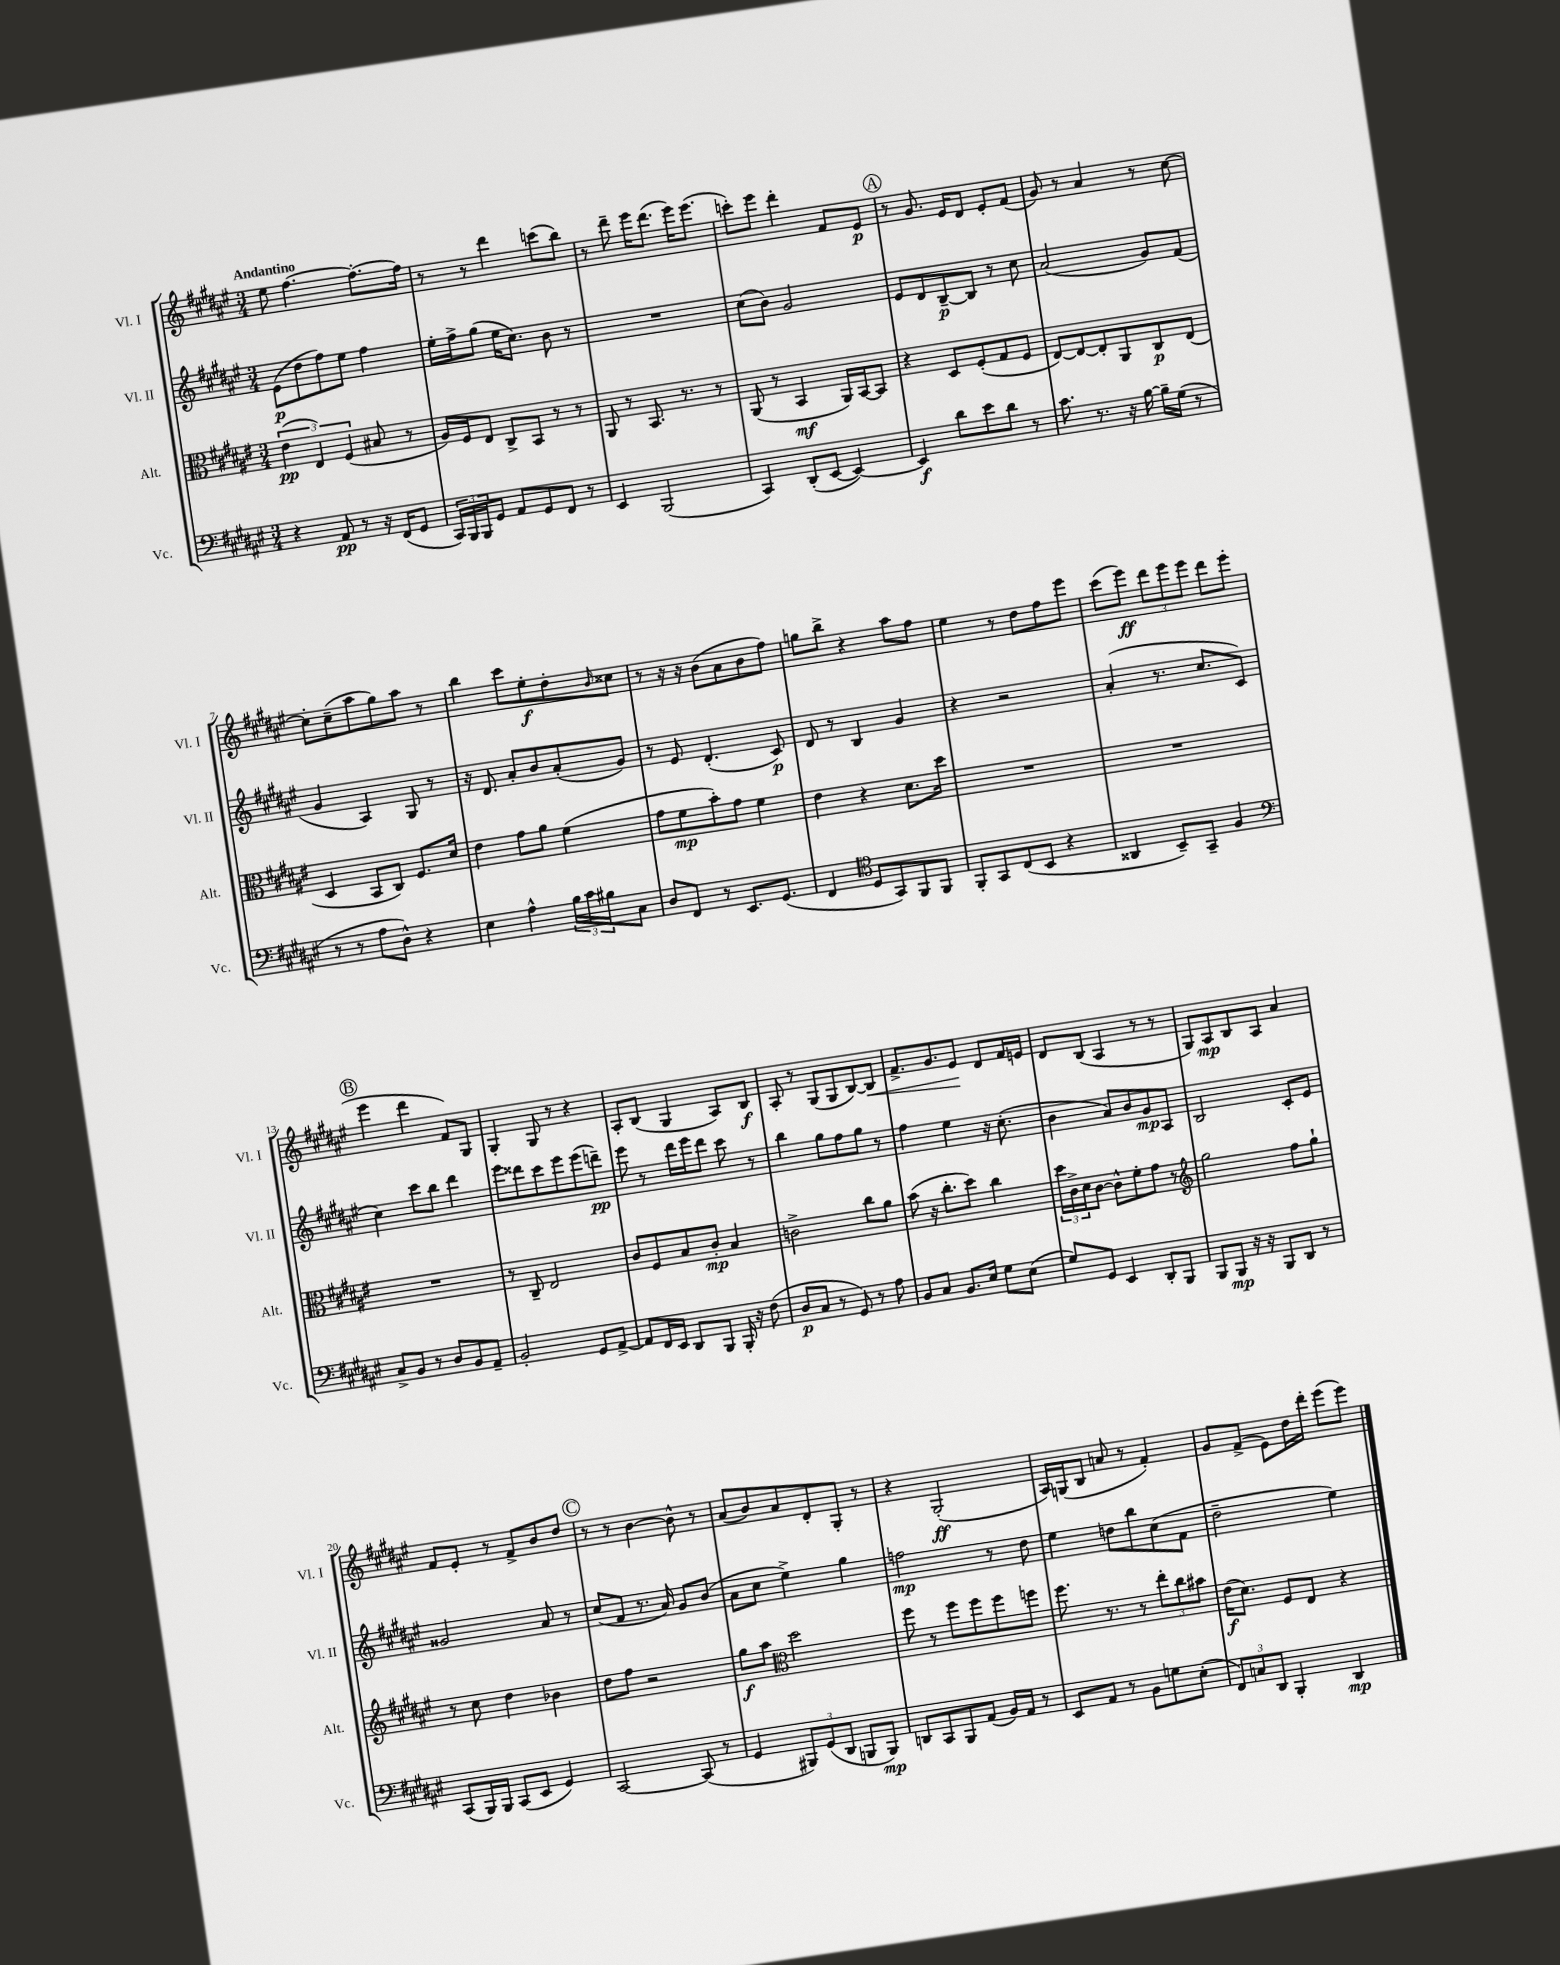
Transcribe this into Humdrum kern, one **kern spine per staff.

**kern	**dynam	**kern	**dynam	**kern	**dynam	**kern	**dynam
*part4	*part4	*part3	*part3	*part2	*part2	*part1	*part1
*staff4	*staff4	*staff3	*staff3	*staff2	*staff2	*staff1	*staff1
*I"Vc.	*	*I"Alt.	*	*I"Vl. II	*	*I"Vl. I	*
*I'Vc.	*	*I'Alt.	*	*I'Vl. II	*	*I'Vl. I	*
*clefF4	*	*clefC3	*	*clefG2	*	*clefG2	*
*k[f#c#g#d#a#e#]	*	*k[f#c#g#d#a#e#]	*	*k[f#c#g#d#a#e#]	*	*k[f#c#g#d#a#e#]	*
*M3/4	*	*M3/4	*	*M3/4	*	*M3/4	*
=1	=1	=1	=1	=1	=1	=1	=1
!	!	!	!	!	!	!LO:TX:a:B:t=Andantino	!
4r	.	(6e#\	pp	(8e#\L	p	8ee#\	.
.	.	.	.	8dd#\	.	[4.ff#\	.
.	.	6E#/)	.	.	.	.	.
8AA#/	pp	.	.	8ff#\)	.	.	.
.	.	(6F#/	.	.	.	.	.
8r	.	.	.	8ee#\J	.	.	.
16r	.	8B#X/	.	4ff#\	.	8.ff#'\L_	.
(16FF#/KL	.	.	.	.	.	.	.
8GG#/J	.	8r	.	.	.	.	.
.	.	.	.	.	.	16ff#\Jk]	.
=2	=2	=2	=2	=2	=2	=2	=2
24CC#/LL)	.	16A#/LL)	.	16ee#'\LL	.	8r	.
24BBB/	.	.	.	.	.	.	.
.	.	16F#/J	.	16ff#^\J	.	.	.
24BBB/J	.	.	.	.	.	.	.
8GG#/J	.	8E#/J	.	(8gg#\J	.	8r	.
8AA#/L	.	8C#^/L	.	16ee#\KL	.	4ddd#\	.
.	.	.	.	8.cc#\J)	.	.	.
8GG#/	.	8BB/J	.	.	.	.	.
8FF#/J	.	8r	.	8b\	.	(8cccn\L	.
8r	.	8r	.	8r	.	8bb\J)	.
=3	=3	=3	=3	=3	=3	=3	=3
4EE#/	.	8AA#/	.	2.r	.	8r	.
.	.	8r	.	.	.	8ddd#~\	.
(2BBB/	.	8.BB/	.	.	.	16eee#\KL	.
.	.	.	.	.	.	(8.ddd#\J	.
.	.	8.r	.	.	.	.	.
.	.	.	.	.	.	16eee#\KL)	.
.	.	.	.	.	.	(8.eee#\J	.
.	.	8r	.	.	.	.	.
=4	=4	=4	=4	=4	=4	=4	=4
4CC#/)	.	(8AA#/	.	(8cc#\L	.	8cccn'\L)	.
.	.	8r	.	8b\J)	.	8eee#\J	.
(8DD#'/L	.	4BB/	mf	2g#/	.	4ddd#'\	.
[8EE#/J	.	.	.	.	.	.	.
4EE#/_)	.	16AA#/LL)	.	.	.	8f#/L	.
.	.	[16BB/J	.	.	.	.	.
.	.	8BB/J]	.	.	.	8e#/J	p
!!LO:REH:place=s1:t=A
=5	=5	=5	=5	=5	=5	=5	=5
4EE#/]	f	4r	.	8e#/L	.	8r	.
.	.	.	.	8d#/	.	8.g#/	.
8d#\L	.	8D#/L	.	[8B~/	p	.	.
.	.	.	.	.	.	16e#/KL	.
8e#\	.	(8F#'/	.	8B/J]	.	8d#/J	.
8d#\J	.	8G#/	.	8r	.	8e#'/L	.
8r	.	8F#/J	.	8cc#\	.	(8f#/J	.
=6	=6	=6	=6	=6	=6	=6	=6
8.c#\	.	[8E#/L)	.	(2a#/	.	8g#/)	.
.	.	8E#/_	.	.	.	8r	.
8.r	.	.	.	.	.	.	.
.	.	8E#'/]	.	.	.	4a#/	.
16r	.	8AA#/	.	.	.	.	.
[16B\	.	.	.	.	.	.	.
16B~\LL]	.	8C#/	p	8g#/L)	.	8r	.
(16G#\JJ	.	.	.	.	.	.	.
8r	.	(8E#/J	.	(8f#/J	.	[8cc#\	.
!!LO:LB:g=z
=7	=7	=7	=7	=7	=7	=7	=7
8r	.	4D#/	.	4g#/	.	8cc#'\L]	.
8r	.	.	.	.	.	(8cc#~\	.
8A#\L	.	8BB/L	.	4A#/)	.	8aa#\	.
8D#^^\J)	.	8C#/J)	.	.	.	8gg#\)	.
4r	.	8.F#/L	.	8G#/	.	8aa#\J	.
.	.	.	.	8r	.	8r	.
.	.	16d#/Jk	.	.	.	.	.
=8	=8	=8	=8	=8	=8	=8	=8
4E#\	.	4e#\	.	16r	.	4bb\	.
.	.	.	.	8.d#/	.	.	.
4A#^^\	.	8g#\L	.	8a#'/L	.	8ccc#\L	.
.	.	8a#\J	.	8b/	.	8ee#'\	f
24B\LL	.	(4f#\	.	(8a#'/	.	8dd#'\	.
24c#\	.	.	.	.	.	.	.
24B#X\J	.	.	.	.	.	.	.
.	.	.	.	.	.	16qqb/	.
8C#\J	.	.	.	8g#/J)	.	8cc##X\J	.
=9	=9	=9	=9	=9	=9	=9	=9
8D#/L	.	8g#\L	.	8r	.	8r	.
8FF#/J	.	8f#\	mp	8e#/	.	16r	.
.	.	.	.	.	.	16r	.
8r	.	8b'\)	.	(4.d#'/	.	(8b\L	.
8.EE#/L	.	8g#\J	.	.	.	8a#\	.
.	.	4f#\	.	.	.	8b\	.
(8.GG#/J	.	.	.	.	.	.	.
.	.	.	.	8c#/)	p	8ff#\J)	.
=10	=10	=10	=10	=10	=10	=10	=10
4FF#/	.	4e#\	.	8d#/	.	8ggn\L	.
.	.	.	.	8r	.	8bb^\J	.
*clefC4	*	*	*	*	*	*	*
8D#/L	.	4r	.	4B/	.	4r	.
8GG#/)	.	.	.	.	.	.	.
8FF#/	.	8.d#\L	.	4g#/	.	8aa#\L	.
8FF#/J	.	.	.	.	.	8ff#\J	.
.	.	16dd#\Jk	.	.	.	.	.
=11	=11	=11	=11	=11	=11	=11	=11
8FF#'/L	.	2.r	.	4r	.	4ee#\	.
8GG#/	.	.	.	.	.	.	.
(8C#/	.	.	.	2r	.	8r	.
8BB/J	.	.	.	.	.	8dd#\L	.
4r	.	.	.	.	.	8ff#\	.
.	.	.	.	.	.	8eee#\J	.
=12	=12	=12	=12	=12	=12	=12	=12
4AA##X/	.	2.r	.	(4a#'/	.	(8ccc#\L	.
.	.	.	.	.	.	8eee#\J)	ff
8BB~/L)	.	.	.	8.r	.	12ddd#\L	.
.	.	.	.	.	.	12eee#\	.
8GG#~/J	.	.	.	.	.	.	.
.	.	.	.	.	.	12eee#\J	.
.	.	.	.	8.cc#/L	.	.	.
4F#/	.	.	.	.	.	8ddd#\L	.
.	.	.	.	8c#/J	.	(8eee#\J	.
!!LO:LB:g=z
!!LO:REH:place=s1:t=B
=13	=13	=13	=13	=13	=13	=13	=13
*clefF4	*	*	*	*	*	*	*
8C#^/L	.	2.r	.	4cc#\)	.	4eee#\	.
8BB/J	.	.	.	.	.	.	.
8r	.	.	.	8ccc#\L	.	4ddd#\	.
8D#/L	.	.	.	8bb\J	.	.	.
8BB/	.	.	.	4ddd#\	.	8f#/L)	.
8AA#~/J	.	.	.	.	.	8G#/J	.
=14	=14	=14	=14	=14	=14	=14	=14
2BB'/	.	8r	.	8eee#\L	.	4G#'/	.
.	.	8C#~/	.	8ddd##X\	.	.	.
.	.	2E#/	.	8ccc#\	.	8G#/	.
.	.	.	.	8eee#\	.	8r	.
8GG#/L	.	.	.	(8eee#\	.	4r	.
[8AA#^/J	.	.	.	8dddn~\J)	pp	.	.
=15	=15	=15	=15	=15	=15	=15	=15
8AA#/L]	.	8c#/L	.	8eee#\	.	8A#'/L	.
16FF#/L	.	8F#/	.	8r	.	(8B/J	.
16EE#/JJ	.	.	.	.	.	.	.
8DD#/L	.	8B/	.	16ddd#\LL	.	4G#/	.
.	.	.	.	16eee#\J	.	.	.
8BBB/J	.	8c#'/J	mp	8ddd#\J	.	.	.
16BBB'/	.	4B/	.	8ccc#\	.	8A#/L)	.
16r	.	.	.	.	.	.	.
(8F#\	.	.	.	8r	.	8B/J	f
=16	=16	=16	=16	=16	=16	=16	=16
8D#/L	p	2cn^\	.	4bb\	.	8A#'/	.
8C#/J	.	.	.	.	.	8r	.
8r	.	.	.	8gg#\L	.	(8G#/L	.
8GG#/)	.	.	.	8ff#\	.	8G#/	.
8r	.	8cc#\L	.	8gg#\J	.	[8B/)	.
!	!	!	!	!	!	!	!LO:HP:b
8A#\	.	8a#\J	.	8r	.	8B/J]	<
=17	=17	=17	=17	=17	=17	=17	=17
8BB/L	.	(8b\	.	4ff#\	.	8.f#^/L	.
8C#/J	.	16r	.	.	.	.	.
.	.	8.cc#'\L	.	.	.	8.g#/	.
8.BB/L	.	.	.	4ee#\	.	.	.
.	.	8dd#\J)	.	.	.	8e#/J	.
16E#/Jk	.	.	.	.	.	.	.
8G#\L	.	4cc#\	.	16r	.	8d#/L	[
.	.	.	.	(8.cc#'\	.	.	.
(8E#\J	.	.	.	.	.	16f#/L	.
.	.	.	.	.	.	16en/JJ	.
=18	=18	=18	=18	=18	=18	=18	=18
8G#/L)	.	24dd#\LL	.	4b\	.	8d#/L	.
.	.	24c#^\	.	.	.	.	.
.	.	24d#\J	.	.	.	.	.
8GG#/J	.	[8c#\J	.	.	.	(8B/J	.
4EE#/	.	8c#^^\L]	.	8a#/L)	.	4A#/	.
.	.	8f#'\	.	8b/	.	.	.
8DD#'/L	.	8g#\J	.	8g#/	mp	8r	.
8BBB/J	.	8r	.	8A#/J	.	8r	.
=19	=19	=19	=19	=19	=19	=19	=19
*	*	*clefG2	*	*	*	*	*
8BBB/L	.	2gg#\	.	2B/	.	8G#/L)	.
8BBB/J	mp	.	.	.	.	8A#/	mp
16r	.	.	.	.	.	8B/	.
16r	.	.	.	.	.	.	.
8BBB/L	.	.	.	.	.	8A#/J	.
8DD#/J	.	8ff#\L	.	8c#'/L	.	4a#/	.
8r	.	8gg#`\J	.	8e#/J	.	.	.
!!LO:LB:g=z
=20	=20	=20	=20	=20	=20	=20	=20
(8CC#/L	.	8r	.	2g##X/	.	8f#/L	.
16BBB/L)	.	8cc#\	.	.	.	8e#'/J	.
16BBB/JJ	.	.	.	.	.	.	.
(8CC#/L	.	4dd#\	.	.	.	8r	.
8EE#/J	.	.	.	.	.	8f#^/L	.
4GG#/)	.	4b-X\	.	8a#/	.	8b/	.
.	.	.	.	8r	.	8dd#/J	.
!!LO:REH:place=s1:t=C
=21	=21	=21	=21	=21	=21	=21	=21
[2CC#/	.	8dd#\L	.	(8cc#/L	.	8r	.
.	.	8ff#\J	.	8f#/J	.	8r	.
.	.	2r	.	8.r	.	[4b\	.
.	.	.	.	16a#/)	.	.	.
(8CC#/]	.	.	.	8g#/L	.	8b^^\]	.
8r	.	.	.	(8b/J	.	8r	.
=22	=22	=22	=22	=22	=22	=22	=22
4GG#/	.	8gg#\L	f	8a#\L	.	(8a#/L	.
.	.	8aa#\J	.	8cc#\J	.	8b/)	.
*	*	*clefC3	*	*	*	*	*
12BBB#X/L)	.	2dd#\	.	4ee#^\)	.	8a#/	.
(12GG#/	.	.	.	.	.	.	.
.	.	.	.	.	.	8d#'/	.
12DD#/J	.	.	.	.	.	.	.
8BBBn/L	.	.	.	4gg#\	.	8G#'/J	.
8BBB/J)	mp	.	.	.	.	8r	.
=23	=23	=23	=23	=23	=23	=23	=23
8DDn/L	.	8ff#\	.	2ffn\	mp	4r	.
8CC#/	.	8r	.	.	.	.	.
8BBB/	.	8ff#\L	.	.	.	(2G#'/	ff
(8AA#/J	.	8ff#\	.	.	.	.	.
16BB/LL)	.	8ff#\	.	8r	.	.	.
16AA#/JJ	.	.	.	.	.	.	.
8r	.	8ffn\J	.	8dd#\	.	.	.
=24	=24	=24	=24	=24	=24	=24	=24
8EE#/L	.	8.ff#\	.	4ee#\	.	16A#/LL)	.
.	.	.	.	.	.	(16Gn/J	.
8AA#/J	.	.	.	.	.	8B/J	.
.	.	8.r	.	.	.	.	.
8r	.	.	.	8ddn\L	.	8an/	.
8BB\L	.	8r	.	8bb\	.	8r	.
8Gn\	.	12ee#'\L	.	(8cc#\	.	4f#'/)	.
.	.	12cc#\	.	.	.	.	.
(8E#'\J	.	.	.	8f#\J	.	.	.
.	.	12b#X\J	.	.	.	.	.
=25	=25	=25	=25	=25	=25	=25	=25
12FF#/L)	.	(16e#\KL	f	2dd#~\	.	8g#/L	.
.	.	8.d#\J)	.	.	.	.	.
12Cn/	.	.	.	.	.	.	.
.	.	.	.	.	.	(8f#^/J	.
12DD#/J	.	.	.	.	.	.	.
4BBB'/	.	8F#/L	.	.	.	8e#\L)	.
.	.	8E#/J	.	.	.	16dd#\L	.
.	.	.	.	.	.	16ddd#'\JJ	.
4DD#/	mp	4r	.	4ee#\)	.	(8eee#\L	.
.	.	.	.	.	.	8eee#\J)	.
==	==	==	==	==	==	==	==
*-	*-	*-	*-	*-	*-	*-	*-
